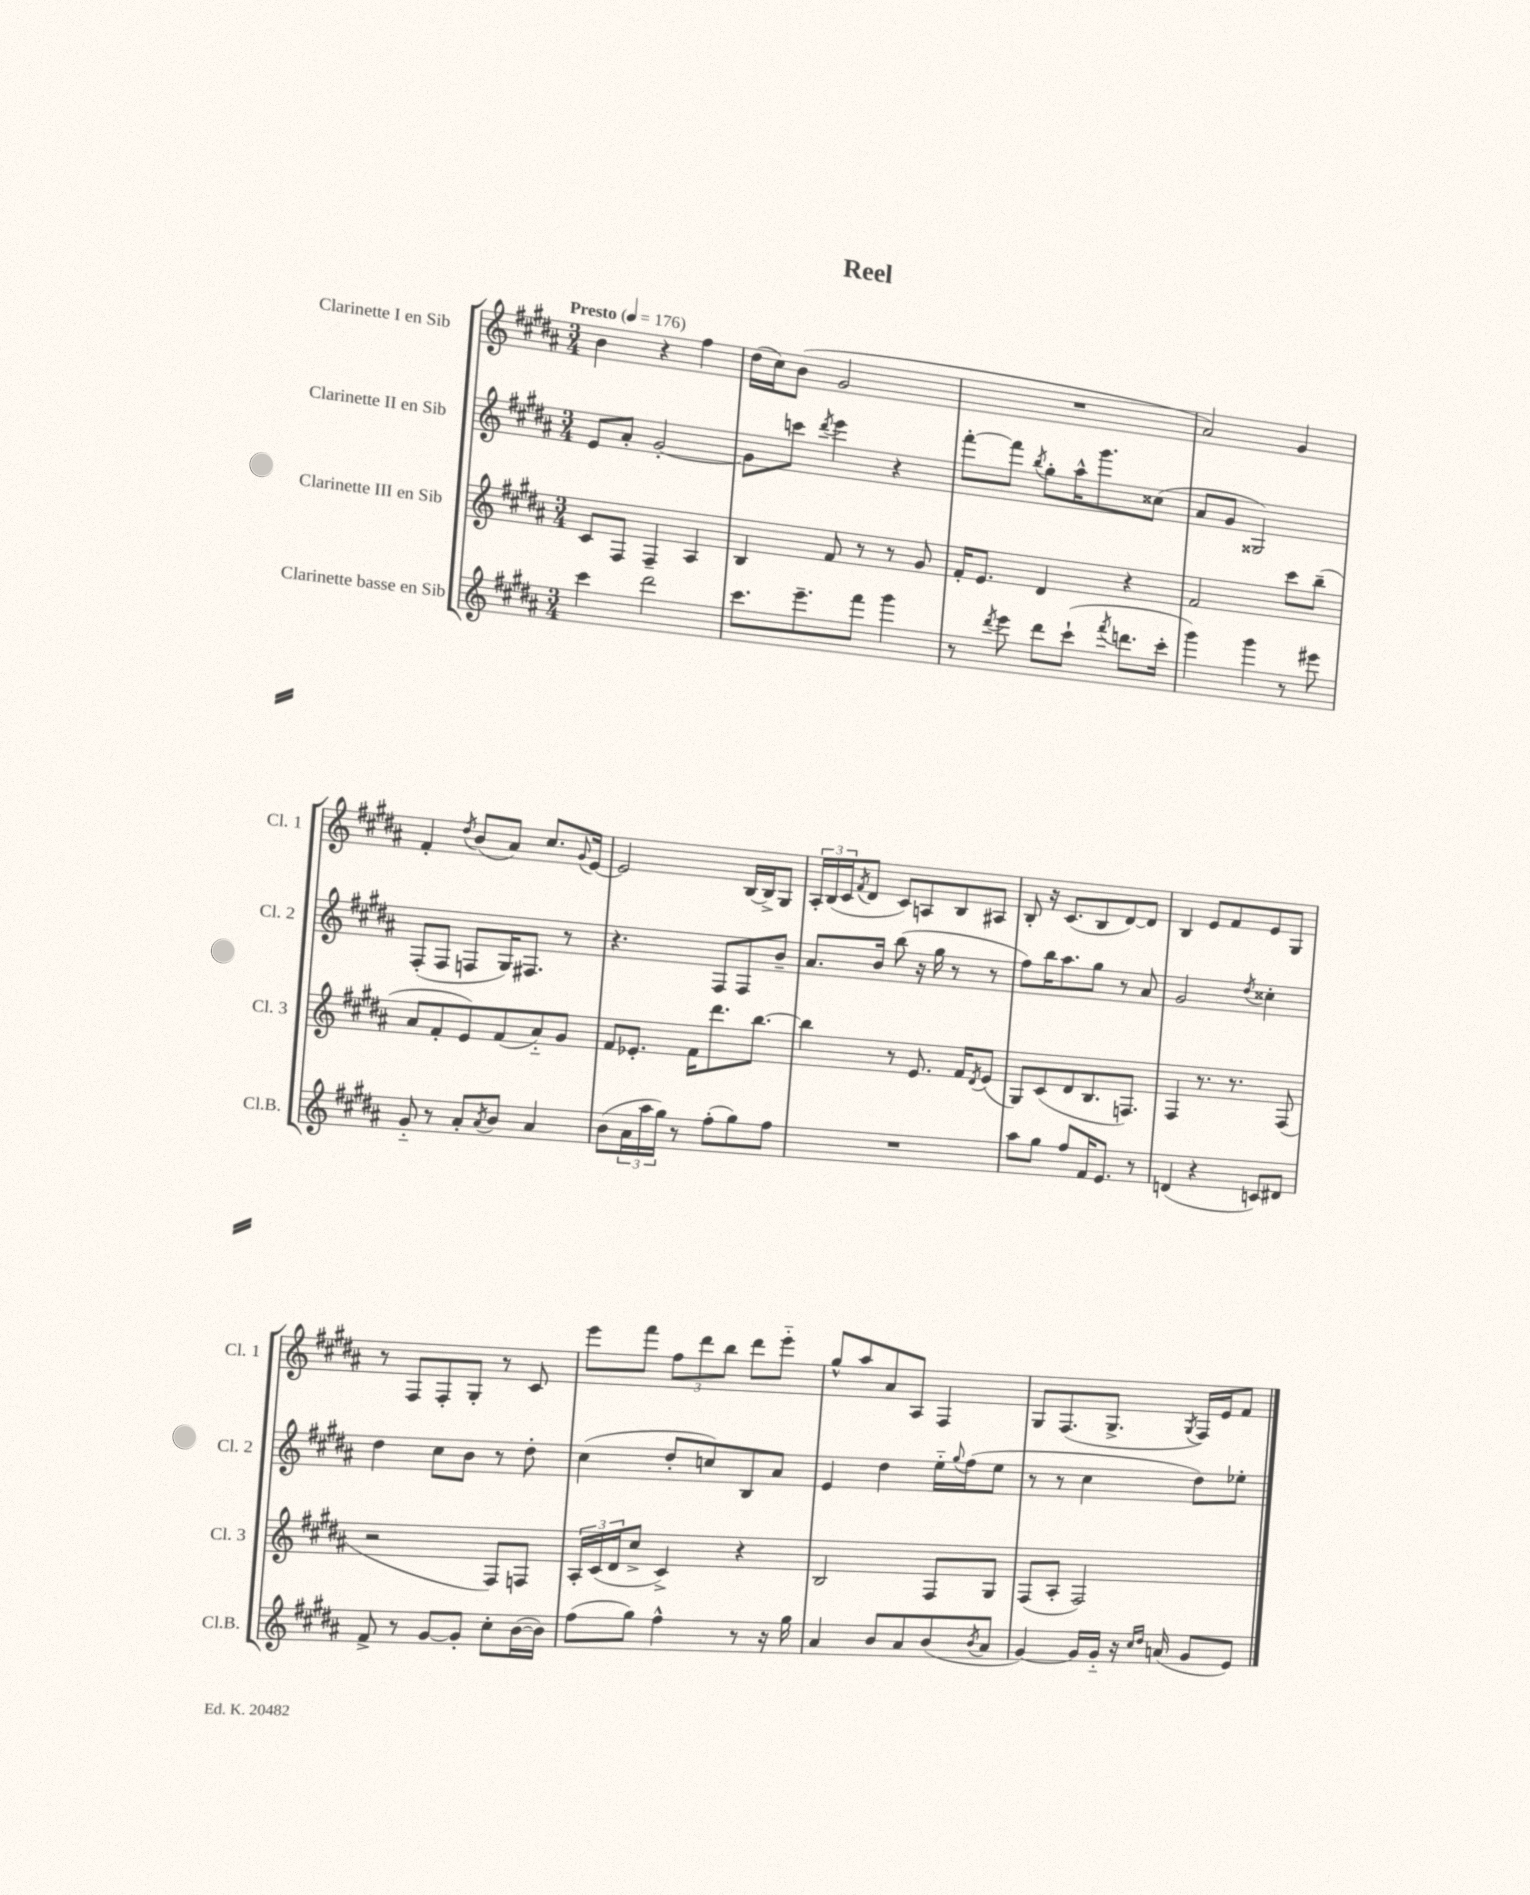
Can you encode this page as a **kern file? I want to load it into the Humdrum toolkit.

**kern	**kern	**kern	**kern
*staff4	*staff3	*staff2	*staff1
*clefG2	*clefG2	*clefG2	*clefG2
*k[f#c#g#d#a#]	*k[f#c#g#d#a#]	*k[f#c#g#d#a#]	*k[f#c#g#d#a#]
*M3/4	*M3/4	*M3/4	*M3/4
*MM176	*MM176	*MM176	*MM176
4ccc#	8c#	8e	4b
.	8F#	8a#'	.
2ddd#	4F#~	[2g#'	4r
.	4A#	.	4ff#
=	=	=	=
8.ccc#	4B	8g#]	(16dd#
.	.	.	16cc#)
.	.	8ccc	(8b
8.eee~	.	.	.
.	.	8qddd#	.
.	8f#	4eee	2g#
8fff#	8r	.	.
4ggg#	8r	4r	.
.	8g#	.	.
=	=	=	=
8r	16f#'	[8fff#'	2.r
.	8.e	.	.
8qddd#	.	.	.
8eee	.	8fff#]	.
.	.	8qbb	.
8ddd#	4d#	8gg#'	.
(8ccc#`	.	16aa#^^	.
.	.	8.ggg#	.
8qfff#	.	.	.
8.ddd	4r	.	.
.	.	(8cc##	.
16ccc#'	.	.	.
=	=	=	=
4ggg#)	2f#	8a#	2a#)
.	.	8g#	.
4ggg#	.	2G##)	.
8r	8ccc#	.	4g#
8eee#	(8bb~	.	.
=	=	=	=
8g#'~	8a#	(8F#'	4f#'
8r	8f#'	8F#	.
.	.	.	8qdd#
8a#'	8e)	8F	(8b
8qa#	.	.	.
8b	(8f#	16G#)	8a#)
.	.	8.F#	.
4a#	8a#'~)	.	8.cc#
.	8g#	8r	.
.	.	.	8qqg#
.	.	.	[16e
=	=	=	=
(8b	8f#	4.r	2e]
24a#	8.e-'	.	.
24aa#	.	.	.
24gg#)	.	.	.
8r	.	.	.
.	16f#	.	.
(8ff#'	8.ddd#	8F#	.
8gg#)	.	8F#	[16B
.	[8.bb	.	16B^]
8ff#	.	8b~	8G#
=	=	=	=
2.r	4bb]	8.a#	24A#'
.	.	.	(24B
.	.	.	24c#
.	.	.	8qf#
.	.	.	8d#
.	.	16b	.
.	8r	(8bb	8c#)
.	8.e	16r	8A
.	.	16gg#	.
.	.	8r	8B
.	16f#	.	.
.	8qd#	.	.
.	(8e	8r	8A#
=	=	=	=
8aa#	8G#)	8ff#)	8B'
8gg#	(8c#	16bb	16r
.	.	8.aa#	(8.c#
8ff#	8d#	.	.
16f#	8.B	8gg#	8B
8.e	.	.	.
.	.	8r	[8d#)
.	8.F)	.	.
8r	.	8a#	8d#]
=	=	=	=
(4d	4F#	2g#	4B
4r	8.r	.	8e
.	.	.	8f#
.	8.r	.	.
.	.	8qdd#	.
8c)	.	4cc##'	8e
8d#	(8F#	.	8G#
=	=	=	=
8f#^	2r	4dd#	8r
8r	.	.	8F#
[8g#	.	8cc#	8F#'
8g#']	.	8b	8G#'
8cc#'	8F#)	8r	8r
([16b	8F	8dd#'	8c#
16b])	.	.	.
=	=	=	=
(8ff#	24A#'	(4cc#	8eee
.	(24c#	.	.
.	24d#	.	.
8gg#)	8cc#^	.	8fff#
4ff#^^	4c#^)	8dd#'	12ff#
.	.	.	12ddd#
.	.	8cc)	.
.	.	.	12bb
8r	4r	8B	8ddd#
16r	.	8a#	8eee'~
16gg#	.	.	.
=	=	=	=
4a#	2B	4e	8gg#^^
.	.	.	8aa#
8b	.	4dd#	8a#
8a#	.	.	8A#
(8b	8F#	16ee'~	4F#
.	.	8qqgg#	.
.	.	(16ff#	.
8qb	.	.	.
8a#	8G#	8ee	.
=	=	=	=
[4g#)	(8F#	8r	8G#
.	8A#'	8r	(8.F#
16g#]	2F#)	4cc#	.
16g#'~	.	.	8.G#^
16r	.	.	.
16qqcc#	.	.	.
16qqdd#	.	.	.
(16a	.	.	.
.	.	.	8qG#
8g#	.	8dd#)	16F#)
.	.	.	16e
8e)	.	8ee-'	8f#
==	==	==	==
*-	*-	*-	*-
